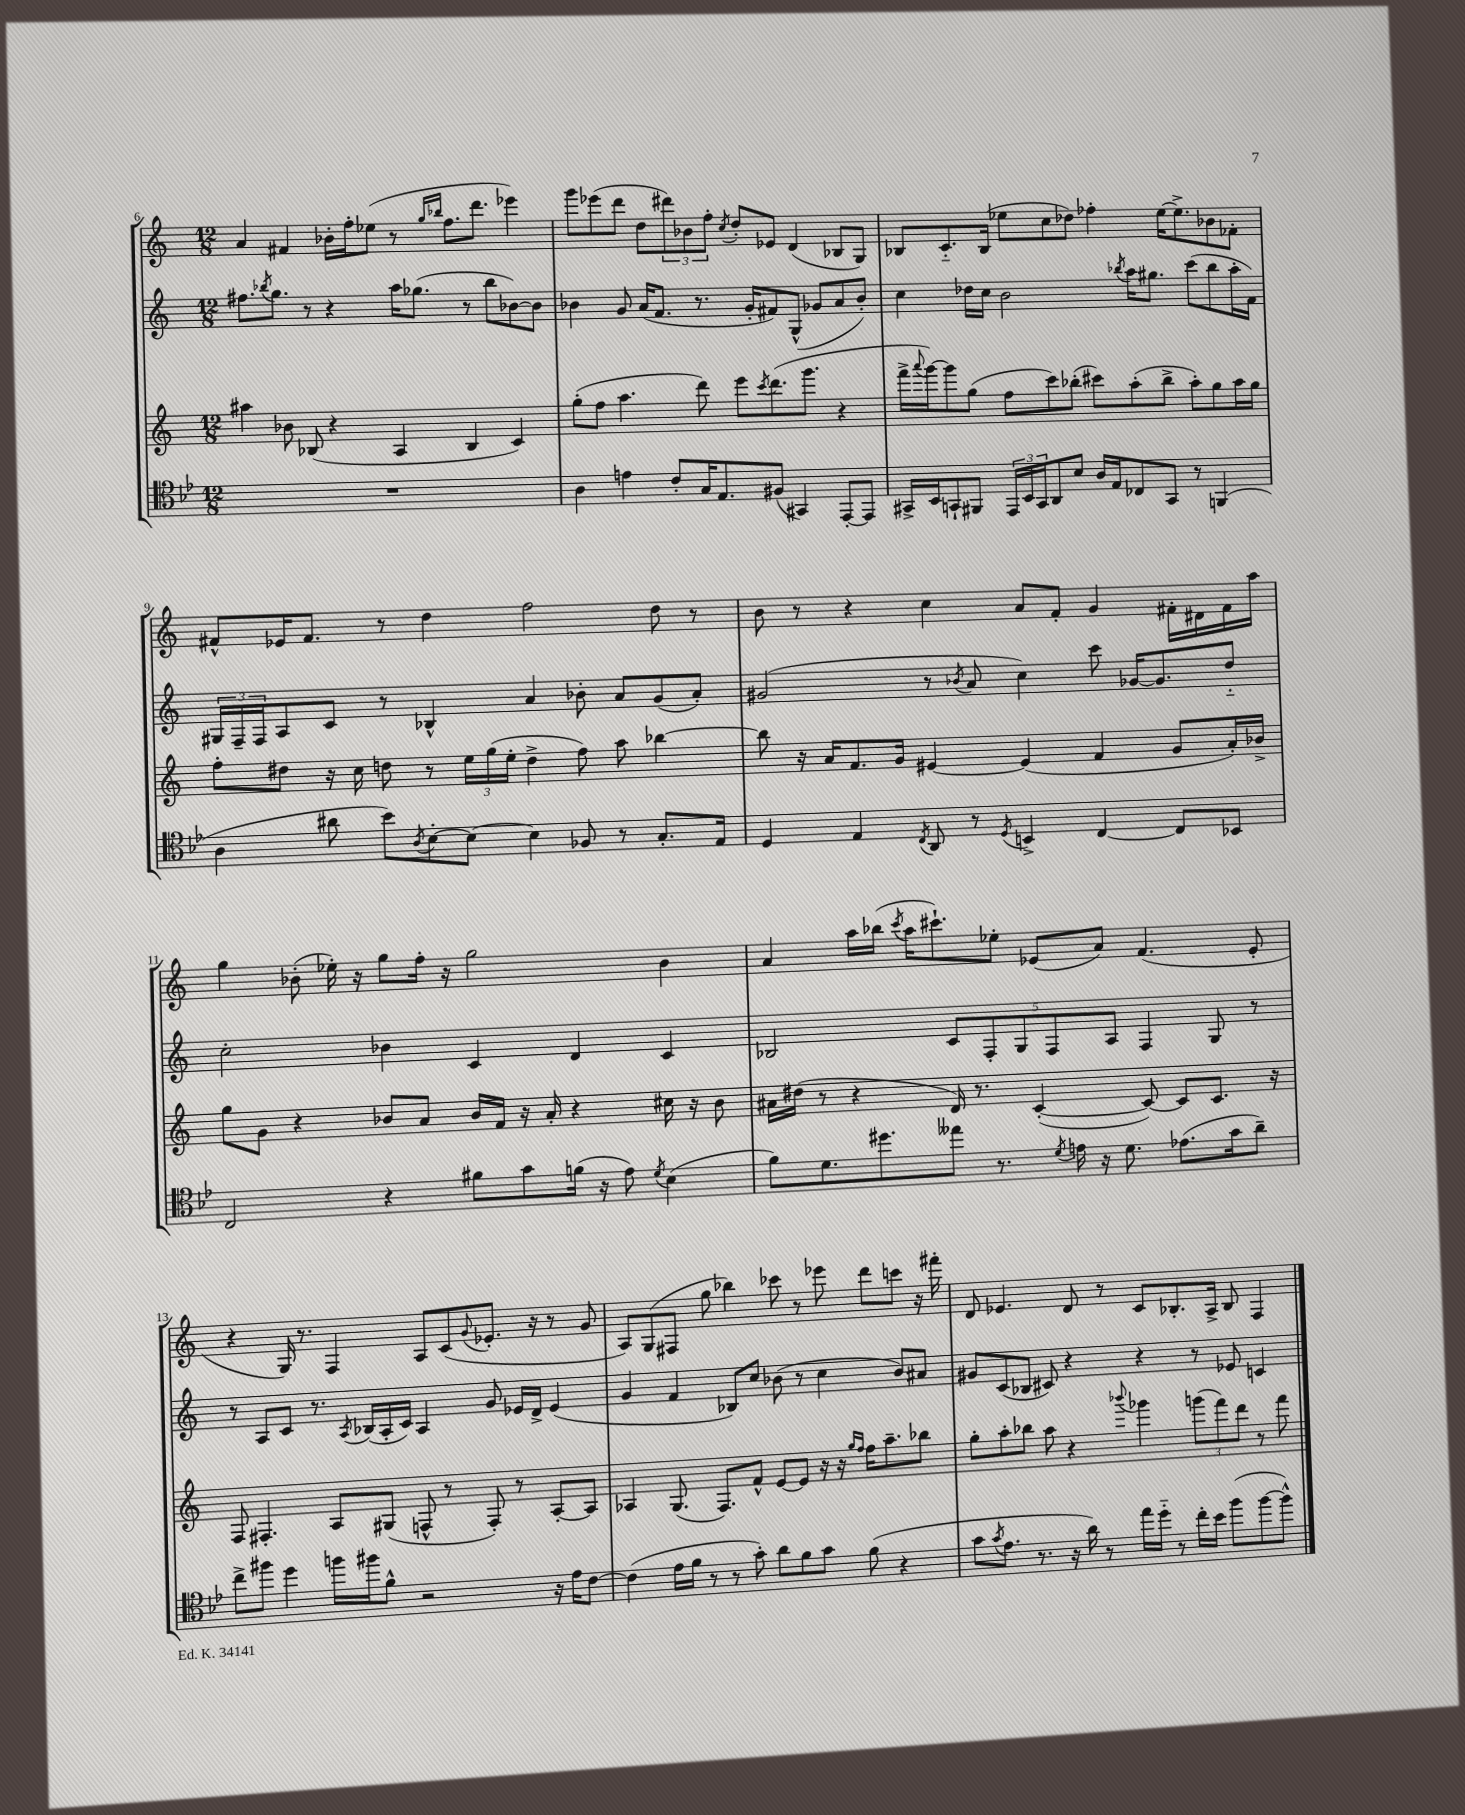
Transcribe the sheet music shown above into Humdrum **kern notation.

**kern	**kern	**kern	**kern
*part4	*part3	*part2	*part1
*staff4	*staff3	*staff2	*staff1
*clefC4	*clefG2	*clefG2	*clefG2
*k[b-e-]	*k[]	*k[]	*k[]
*M12/8	*M12/8	*M12/8	*M12/8
=6	=6	=6	=6
1.r	4aa#X\	8.ff#X\L	4a/
.	.	8qbb-X/	.
.	.	8.gg\J	.
.	8b-X\	.	4f#X/
.	(8B-X/	8r	.
.	4r	4r	16b-X'\LL
.	.	.	16ff'\J
.	.	.	(8ee-X\J
.	4A/	16aa\KL	8r
.	.	(8.gg-X\J	.
.	.	.	16qqgg/LL
.	.	.	16qqbb-X/JJ
.	.	.	8.ff\L
.	4B-/	8r	.
.	.	.	8.ddd\J
.	.	8bb-\L	.
.	4c/)	[8b-X\)	4eee-X\)
.	.	8b-\J]	.
=7	=7	=7	=7
4A\	(8gg'\L	4b-X\	8ggg\L
.	8ff\J	.	(8eee-X\
4en\	4.aa\	8g/	8ddd\J
.	.	(16a/KL	8dd\L
.	.	8.f/J	.
8c'/L	.	.	12ddd#X\)
.	.	.	12b-X\
16G/K	8ddd\)	8.r	.
.	.	.	12ff'\J
8.E-/	.	.	.
.	.	.	8qcc/
.	8eee\L	.	8dd'/L
.	.	16g'/KL	.
.	8qccc/	.	.
(8F#X/J	(8.ddd\	8f#X/)	8e-X/J
4GG#X/)	.	(8G^^/J	(4d/
.	8.ggg\J	.	.
.	.	8g-X/L	.
[8EE-'/L	4r	8a/	8B-X/L
8EE-/J]	.	8b-'/J)	8G/J)
=8	=8	=8	=8
16GG#X^/LL	16fff^\LL	4cc\	8B-X/L
.	8qqaaa/	.	.
16BB-/J	[16ggg\J)	.	.
8GGn`/	8ggg\]	.	8.c/
8FF#X/J	(8gg\J	16dd-X\LL	.
.	.	16cc\JJ	(16B-/Jk
24EE-/LL	8ff\L	2b\	8ee-X\L
24BB-/	.	.	.
24GG/J	.	.	.
8AA/	8ccc\)	.	8cc\
8B-/J	(8bb-X'\J	.	8dd-X\J)
16A/LL	8ccc#X\L)	.	4ff-X'\
16E-/J	.	.	.
.	.	8qbb-X/	.
8C-X/	(8aa'\	16aa\KL	.
.	.	8.gg#X\J	.
8GG/J	8bb-^\J	.	[16ee-\KL
.	.	.	8.ee-^\]
8r	8aa'\L)	(8ccc\L	.
(4FFn/	8gg\	8bb-\	8b-X\
.	16aa\L	16aa'\L	8f-X'\J
.	16gg\JJ	16f\JJ)	.
!!LO:LB:g=z
=9	=9	=9	=9
4A\	8ff'\L	24G#X/LL	8f#X^^/L
.	.	24F~/	.
.	.	24F/J	.
.	8dd#X\J	8A/	16e-X/K
.	.	.	8.f#/J
8a#X\	16r	8c/J	.
.	16cc\	.	.
8b-\L)	8ddn\	8r	8r
8qA/	.	.	.
[8B-'\	8r	4B-X^^/	4dd\
8B-\J_	24ee\LL	.	.
.	(24gg\	.	.
.	24ee'\JJ	.	.
4B-\]	4dd^\	4a/	2ff\
8F-X/	8ff\)	8b-X'\	.
8r	8aa\	8a/L	.
8.G'/L	[4bb-X\	(8g/	8dd\
.	.	8a'/J)	8r
16E-/Jk	.	.	.
=10	=10	=10	=10
4D/	8bb-\]	(2g#X/	8b\
.	16r	.	8r
.	16a/KL	.	.
4E-/	8.f/	.	4r
.	16g/Jk	.	.
8qC/	.	.	.
8AA/	[4e#X/	8r	4cc\
.	.	8qb-X/	.
8r	.	8a/	.
8qD/	.	.	.
4BBn^/	(4e#/]	4cc\)	8a/L
.	.	.	8f'/J
[4C/	4f/	8ccc\	4g/
.	.	[16g-X/KL	.
.	.	8.g-/]	.
8C/L]	8g/L	.	16f#X'\LL
.	.	.	16d#X\
8BB-X/J	16a'/L)	8dd/J	16f#\
.	16b-X^/JJ	.	16aa\JJ
!!LO:LB:g=z
=11	=11	=11	=11
2C/	8gg\L	2cc'\	4gg\
.	8g\J	.	.
.	4r	.	(8b-X'\
.	.	.	16ee-X'\)
.	.	.	16r
4r	8b-X/L	4b-X\	8gg\L
.	8a/J	.	16ff'\Jk
.	.	.	16r
8f#X\L	16b-/LL	4c/	2gg\
.	16f/JJ	.	.
8g\	16r	.	.
.	16a'/	.	.
(16fn\Jk	4r	4d/	.
16r	.	.	.
8e-\)	.	.	.
8qd/	.	.	.
(4B-\	16cc#X\	4c/	4b-\
.	16r	.	.
.	8b-\	.	.
=12	=12	=12	=12
8f\L)	16a#X\LL	2B-X/	4a/
.	(16dd#X\JJ	.	.
8.d\	8r	.	.
.	4r	.	16aa\LL
8.dd#X\	.	.	(16bb-X\JJ
.	.	.	8qccc/
.	.	.	16aa\KL
.	.	.	8.ccc#X`\)
8ee--X\J	16d/)	10c/L	.
.	8.r	.	.
.	.	10F'/	.
8.r	.	.	8ee-X'\J
.	.	10G/	.
.	([4c'/	.	(8e-X/L
.	.	10F/	.
8qd/	.	.	.
16en\	.	.	.
16r	.	.	8a/J)
.	.	10A/J	.
8.d\	.	.	.
.	8c/_)	4F/	(4.f/
(8.e-X\L	8c/L]	.	.
.	8.c/J	8G/	.
16g\k	.	.	.
8a~\J)	.	8r	8e-'/
.	16r	.	.
!!LO:LB:g=z
=13	=13	=13	=13
8cc^\L	8F/	8r	4r
8ff#X\J	4.F#X'/	8A/L	.
4dd\	.	8c/J	16G/)
.	.	.	8.r
.	.	8.r	.
16ffn\LL	8A/L	.	4F/
.	.	8qA/	.
16ff#X\J	.	(16B-X/LL	.
8f^^\J	(8G#X/J	16A'/	.
.	.	16c/JJ)	.
2r	8Fn^^/	4A/	8A/L
.	8r	.	(8c/
.	.	.	8qqg/
.	8F'/)	8g/	8.e-X'/J
.	8r	16e-X/LL	.
.	.	16d^/JJ	16r
16r	[8A'/L	(4e-/	8r
16e-\KL	.	.	.
[8c\J	8A/J]	.	8g/
=14	=14	=14	=14
(4c\]	4A-X/	4g/	8A/L)
.	.	.	(8G/
16e-\LL	(8.G/	4f/	8F#X/J
16f\JJ	.	.	.
8r	.	.	8gg\
.	8.F/L)	.	.
8r	.	8B-X/L)	4bb-X\)
8g'\)	8f^^/J	8cc/J	.
8a\L	[8e/L	(8b-X\	8ccc-X\
8f\	8e/J]	8r	8r
8g\J	16r	4cc\	8eee-X\
.	16r	.	.
.	16qqgg/LL	.	.
.	16qqff/JJ	.	.
(8f\	16ff\KL	.	8ddd\L
.	8.aa~\	.	.
4r	.	8b-/L)	8cccn\J
.	8bb-X\J	8a#X/J	16r
.	.	.	16fff#X'\
=15	=15	=15	=15
8g\L	8gg'\L	8g#X/L	8d/
8qg/	.	.	.
8.e-\J	8aa'\	(8c/	4.e-X/
.	8bb-X\J	8B-X/J	.
8.r	.	.	.
.	8aa\	8c#X/)	.
16r	4r	4r	8d/
16a\)	.	.	.
8r	.	.	8r
.	8qqbbb-X/	.	.
16ee-\LL	4ggg-X\	4r	8c/L
16dd\JJ	.	.	.
8r	.	.	8.B-X'/
16cc'\LL	(12gggn\L	8r	.
16b-\JJ	.	.	16A^/Jk
.	12fff\)	.	.
(8ff\L	.	8e-X/	8B-/
.	12ddd\J	.	.
[8ff\	8r	4cn/	4F/
8ff^^\J])	8fff\	.	.
==	==	==	==
*-	*-	*-	*-
